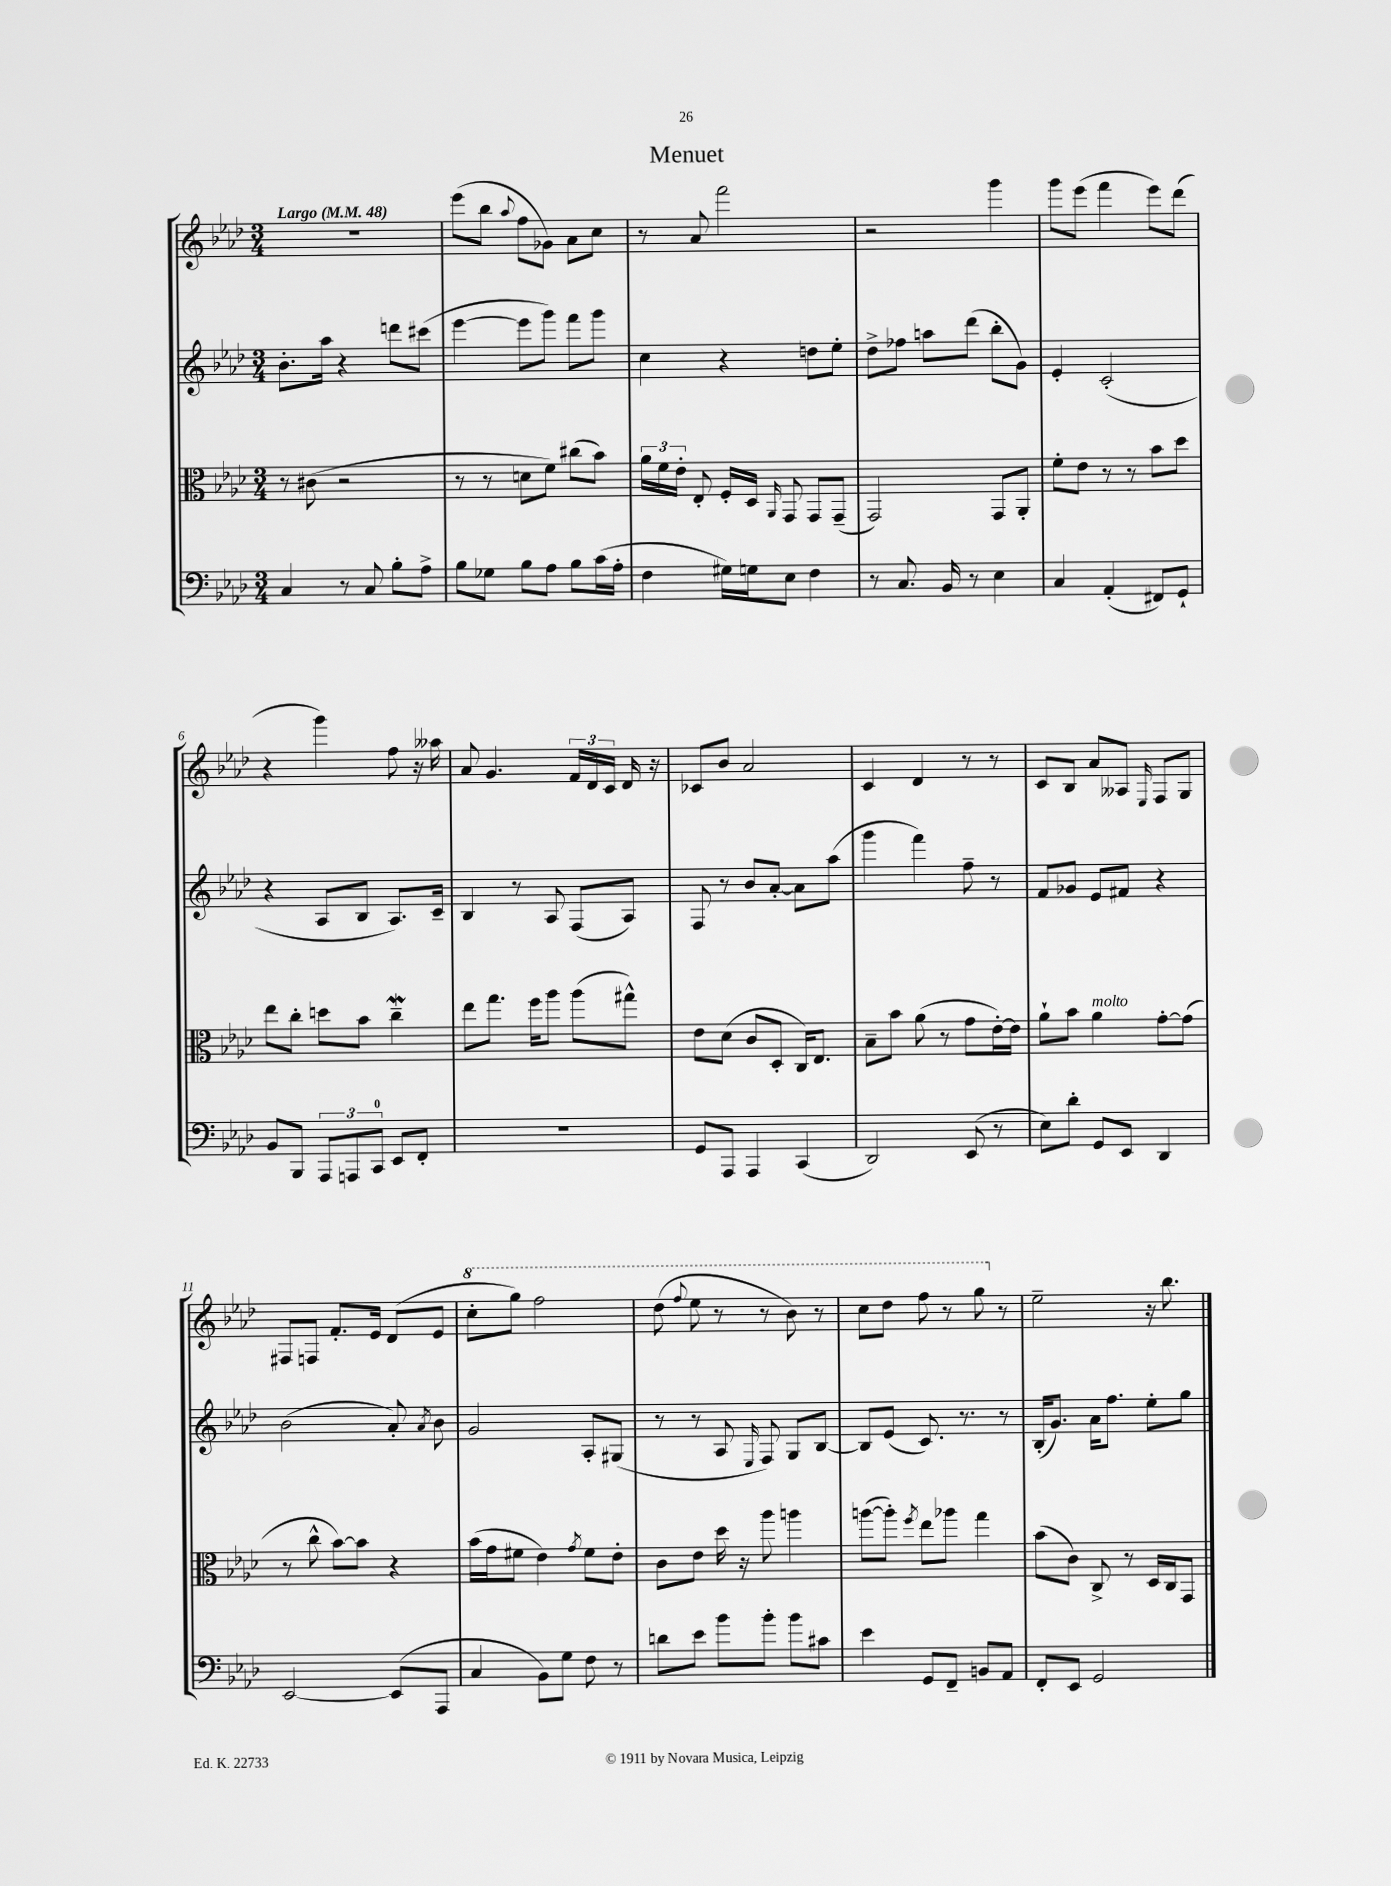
\header { title = "Menuet" }
<<
\new StaffGroup <<
\new Staff = "s0" {
    \clef treble \key aes \major \numericTimeSignature \time 3/4 \tempo "Largo" 4 = 48
    \autoBeamOff R2. |
    ees'''8[( bes''8] \appoggiatura { aes''8 } f''8[ ges'8]) aes'8[ c''8] |
    r8 aes'8 f'''2 |
    r2 g'''4 |
    g'''8[ ees'''8]( f'''4 ees'''8[) des'''8]( |
    r4 g'''4) f''8 r16 aeses''16 |
    aes'8 g'4. \tuplet 3/2 { f'16[ des'16 c'16] } des'16 r16 |
    ces'8[ bes'8] aes'2 |
    c'4 des'4 r8 r8 |
    c'8[ bes8] aes'8[ aeses8] \grace { ees16 } f8[ g8] |
    fis8[ f8] f'8.[-. ees'16] des'8[( ees'8] |
    \ottava #1 c'''8[-. g'''8]) f'''2 |
    des'''8( \appoggiatura { f'''8 } ees'''8 r8 r8 bes''8) r8 |
    c'''8[ des'''8] f'''8 r8 g'''8 \ottava #0 r8 |
    ees''2-- r16 bes''8. \bar "|." |
}
\new Staff = "s1" {
    \clef treble \key aes \major \numericTimeSignature \time 3/4
    \autoBeamOff bes'8.[-. aes''16] r4 d'''8[ cis'''8]( |
    ees'''4~ ees'''8[ g'''8]) f'''8[ g'''8] |
    c''4 r4 d''8[ ees''8]-. |
    des''8[-> fes''8] a''8[ des'''8]( bes''8[-. g'8]) |
    ees'4-. c'2-.( |
    r4 aes8[ bes8] aes8.[) c'16]-- |
    bes4 r8 aes8 f8[( aes8]) |
    f8 r8 bes'8[ aes'8]~-. aes'8[ aes''8]( |
    g'''4 f'''4) f''8-- r8 |
    f'8[ ges'8] ees'8[ fis'8] r4 |
    bes'2( aes'8-.) \acciaccatura { aes'8 } bes'8 |
    g'2 aes8[-. gis8]( |
    r8 r8 aes8 \grace { ees16 } f8) g8[ bes8]~ |
    bes8[ ees'8]( c'8.) r8. r8 |
    bes16[-.( g'8.]) aes'16[ f''8.] ees''8[-. g''8] \bar "|." |
}
\new Staff = "s2" {
    \clef alto \key aes \major \numericTimeSignature \time 3/4
    \autoBeamOff r8 cis'8( r2 |
    r8 r8 d'8[ f'8]) cis''8[( bes'8]) |
    \tuplet 3/2 { aes'16[ f'16 ees'16]-. } ees8-. f16[-. des16] \grace { aes,16 } g,8 g,8[ g,8]--( |
    g,2) g,8[ aes,8]-. |
    f'8[-. ees'8] r8 r8 bes'8[ des''8] |
    ees''8[ c''8]-. d''8[ bes'8] c''4--\mordent |
    ees''8[ g''8.] f''16[ aes''8] aes''8[( gis''8]-^) |
    ees'8[ des'8]( c'8[ des8]-. c16[) ees8.] |
    bes8[-- bes'8] aes'8( r8 g'8[ ees'16~-.) ees'16] |
    aes'8[-! bes'8] aes'4^\markup { \italic "molto" } g'8[~-. g'8]( |
    r8 c''8-^ bes'8[~) bes'8] r4 |
    bes'16[( g'16 fis'8] ees'4) \acciaccatura { g'8 } fis'8[ ees'8]-. |
    c'8[ ees'8] des''16 r16 aes''8 a''4 |
    a''8[~( a''8]-.) \acciaccatura { f''8 } ees''8[ aes''8] g''4 |
    bes'8[( c'8]) c8-> r8 des16[ c16 g,8] \bar "|." |
}
\new Staff = "s3" {
    \clef bass \key aes \major \numericTimeSignature \time 3/4
    \autoBeamOff c4 r8 c8 bes8[-. aes8]-> |
    bes8[ ges8] bes8[ aes8] bes8[ c'16( aes16]-. |
    f4 gis16[) g16 ees8] f4 |
    r8 c8. bes,16 r8 ees4 |
    c4 aes,4-.( fis,8[) g,8]-! |
    bes,8[ bes,,8] \tuplet 3/2 { aes,,8[ a,,8 c,8]-0 } ees,8[ f,8]-. |
    R2. |
    g,8[ aes,,8] aes,,4 c,4( |
    des,2) ees,8( r8 |
    ees8[) des'8]-. g,8[ ees,8] des,4 |
    ees,2~ ees,8[( aes,,8] |
    c4 bes,8[) g8] f8 r8 |
    d'8[ ees'8] bes'8[ bes'8]-. bes'8[ cis'8] |
    ees'4 g,8[ f,8]-- b,8[ aes,8] |
    f,8[-. ees,8] g,2 \bar "|." |
}
>>
>>
